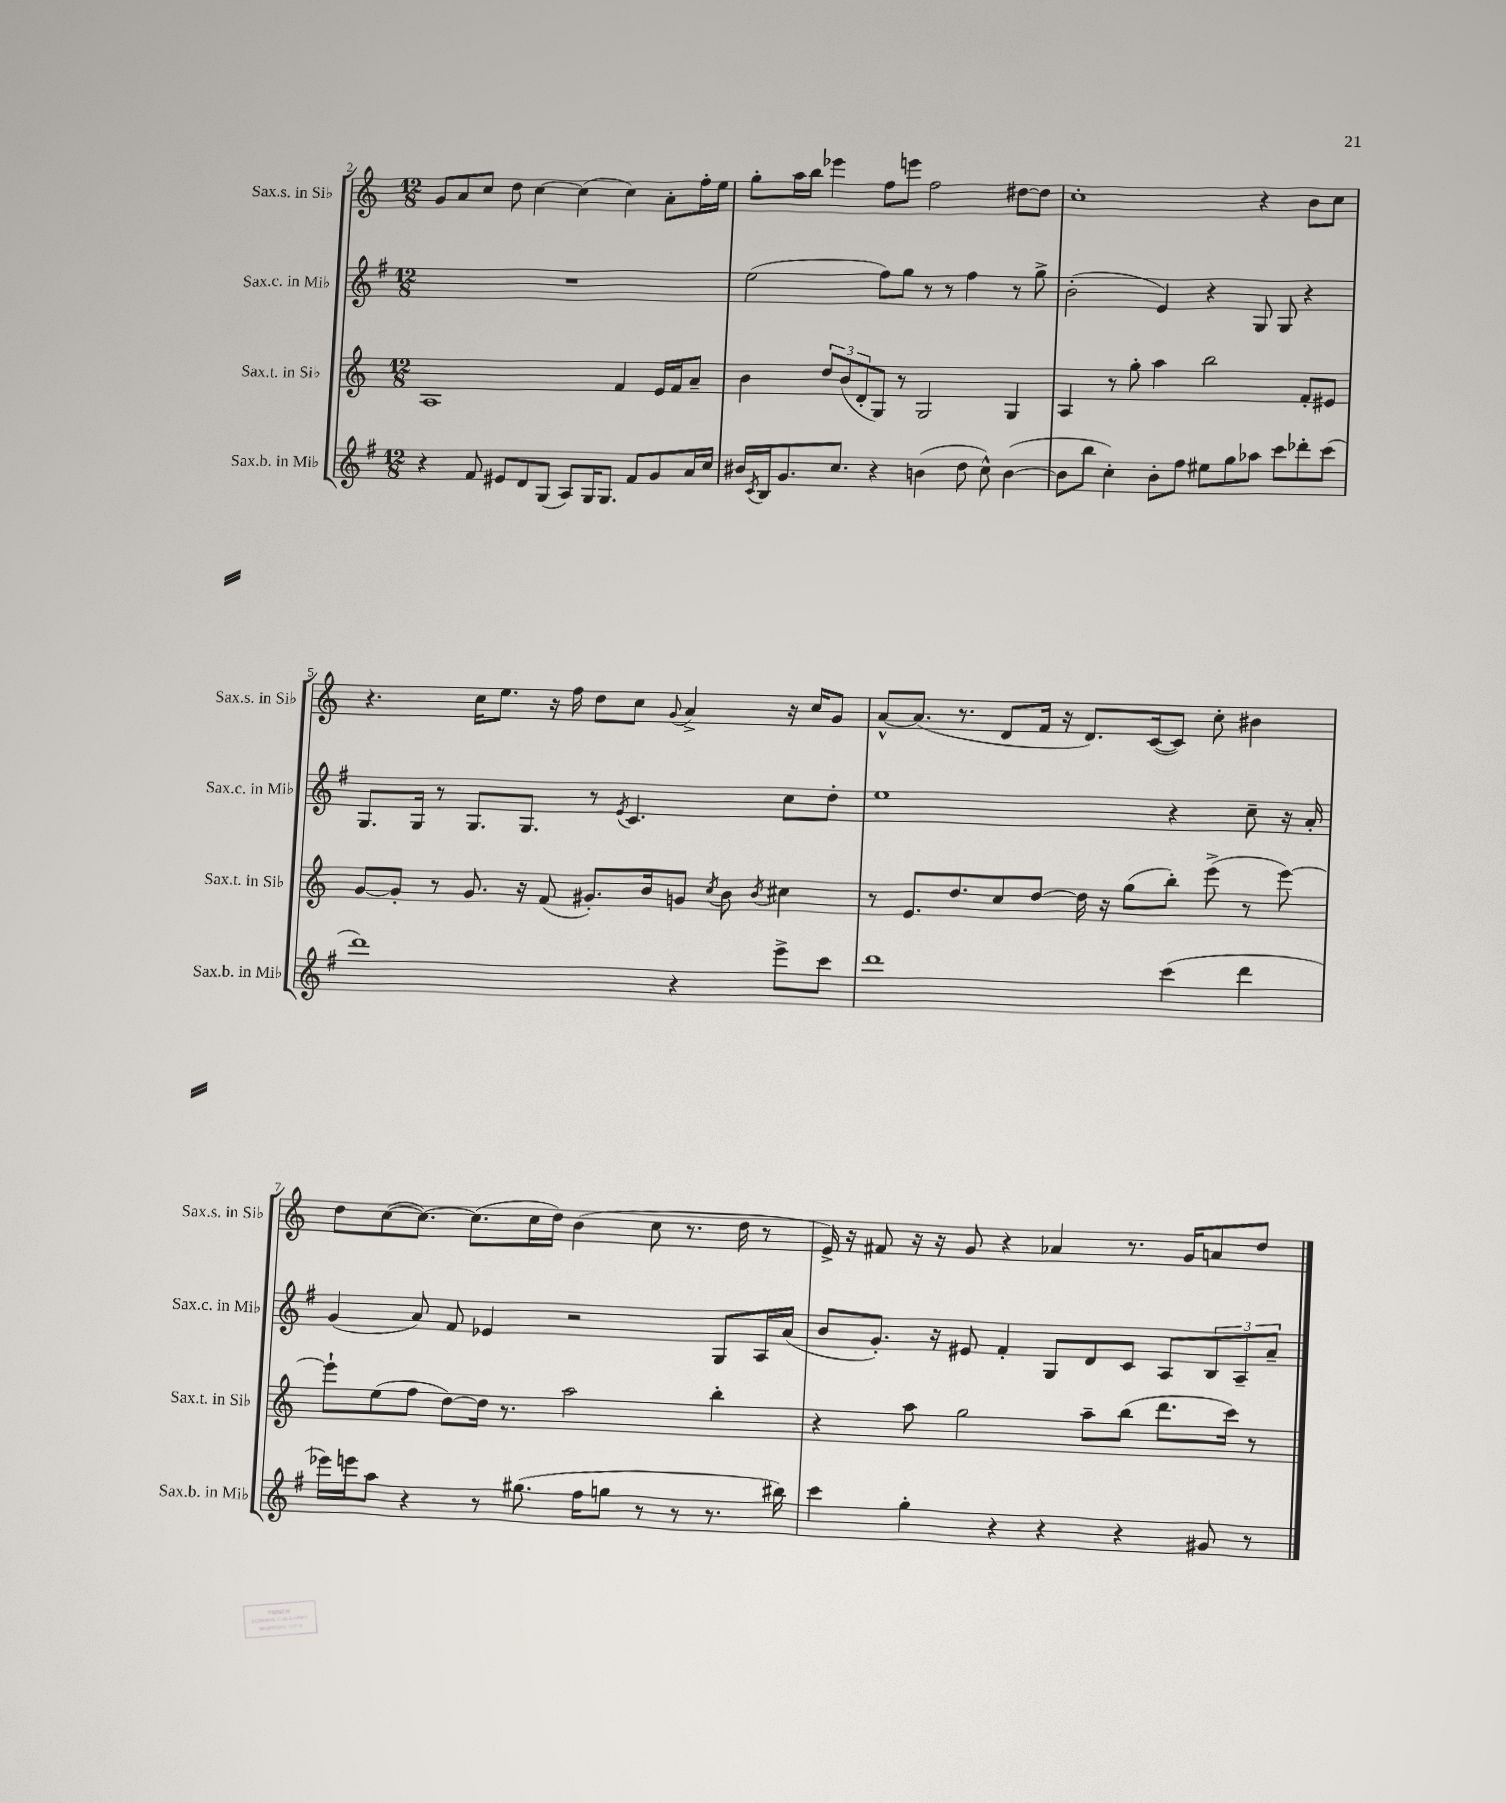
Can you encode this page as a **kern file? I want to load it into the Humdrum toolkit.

**kern	**kern	**kern	**kern
*staff4	*staff3	*staff2	*staff1
*clefG2	*clefG2	*clefG2	*clefG2
*k[f#]	*k[]	*k[f#]	*k[]
*M12/8	*M12/8	*M12/8	*M12/8
4r	1A	1.r	8g
.	.	.	8a
8f#	.	.	8cc
8e#	.	.	8dd
8d	.	.	[4cc
(8G	.	.	.
8A)	.	.	(4cc]
16G	.	.	.
8.G	.	.	.
.	4f	.	4cc)
8f#	.	.	.
8g	16e	.	8a'
.	16f	.	.
16a	8a~	.	16ff'
16cc	.	.	16ee
=	=	=	=
16b#	4b	(2ee	8gg'
8qc	.	.	.
16B	.	.	.
8.g	.	.	16aa
.	.	.	16bb
.	12dd	.	4eee-
8.cc	.	.	.
.	(12b	.	.
.	12d'	.	.
4r	8G)	8ff#)	8ff
.	8r	8gg	8eee
(4b	2G	8r	2ff
.	.	8r	.
8dd	.	4ff#	.
8cc^^)	.	.	.
([4b	4G	8r	[8dd#
.	.	8gg^	8dd#]
=	=	=	=
8b]	4A	(2b'	1cc'
8bb	.	.	.
4cc')	8r	.	.
.	8gg'	.	.
8b'	4aa	4e)	.
8ff#	.	.	.
8ee#	2bb	4r	.
8gg	.	.	.
8aa-	.	8G	4r
8ccc	.	8G	.
8ddd-'	8f'	4r	8b
(8ccc	8e#	.	8cc
=	=	=	=
1ddd)	[8g	8.G	4.r
.	8g']	.	.
.	.	16G	.
.	8r	8r	.
.	8.g	8.G	16cc
.	.	.	8.ee
.	16r	8.G	.
.	(8f	.	16r
.	.	.	16ff
.	8.g#')	8r	8dd
.	.	8qe	.
.	.	4.c	8cc
.	16b	.	.
.	.	.	8qqg
4r	8g	.	4a^
.	8qcc	.	.
.	8b	.	.
.	8qb	.	.
8eee^	4cc#	8cc	16r
.	.	.	16cc
8ccc	.	8dd'	8g
=	=	=	=
1ddd	8r	1ee	[8a^^
.	8.e	.	(8.a]
.	8.dd	.	8.r
.	8cc	.	8d
.	[8dd	.	16f
.	.	.	16r
.	16dd]	.	8.d)
.	16r	.	.
.	(8gg	.	.
.	.	.	([16c
(4ccc	8bb')	4r	8c])
.	(8eee^	.	8cc'
4ddd	8r	8cc~	4b#
.	[8eee)	16r	.
.	.	16a'	.
=	=	=	=
16eee-)	8eee`]	(4g	8dd
16eee	.	.	.
8aa	(8ee	.	([8cc
4r	8ff	8a)	8.cc_)
.	[8dd)	8f#	.
.	.	.	(8.cc]
8r	16dd]	4e-	.
.	8.r	.	.
(8.gg#	.	.	16cc
.	.	.	16dd)
.	2aa	2r	(4b
16ff#	.	.	.
8gg	.	.	.
8r	.	.	8cc
8r	.	.	8.r
8.r	4bb'	8G	.
.	.	.	16dd
.	.	16A	8r
16bb#)	.	(16a	.
=	=	=	=
4ccc	4r	8b	16e^)
.	.	.	16r
.	.	8.g')	8f#
4gg'	8aa	.	16r
.	.	16r	16r
.	2gg	8e#	8g
4r	.	4f#'	4r
4r	.	8G	4a-
.	8aa~	8d	.
4r	(8bb	8c	8.r
.	8.ddd	8A	.
.	.	.	16g
8g#	.	12B	8a
.	16ccc)	.	.
.	.	12A~	.
8r	8r	.	8dd
.	.	12a~	.
==	==	==	==
*-	*-	*-	*-
